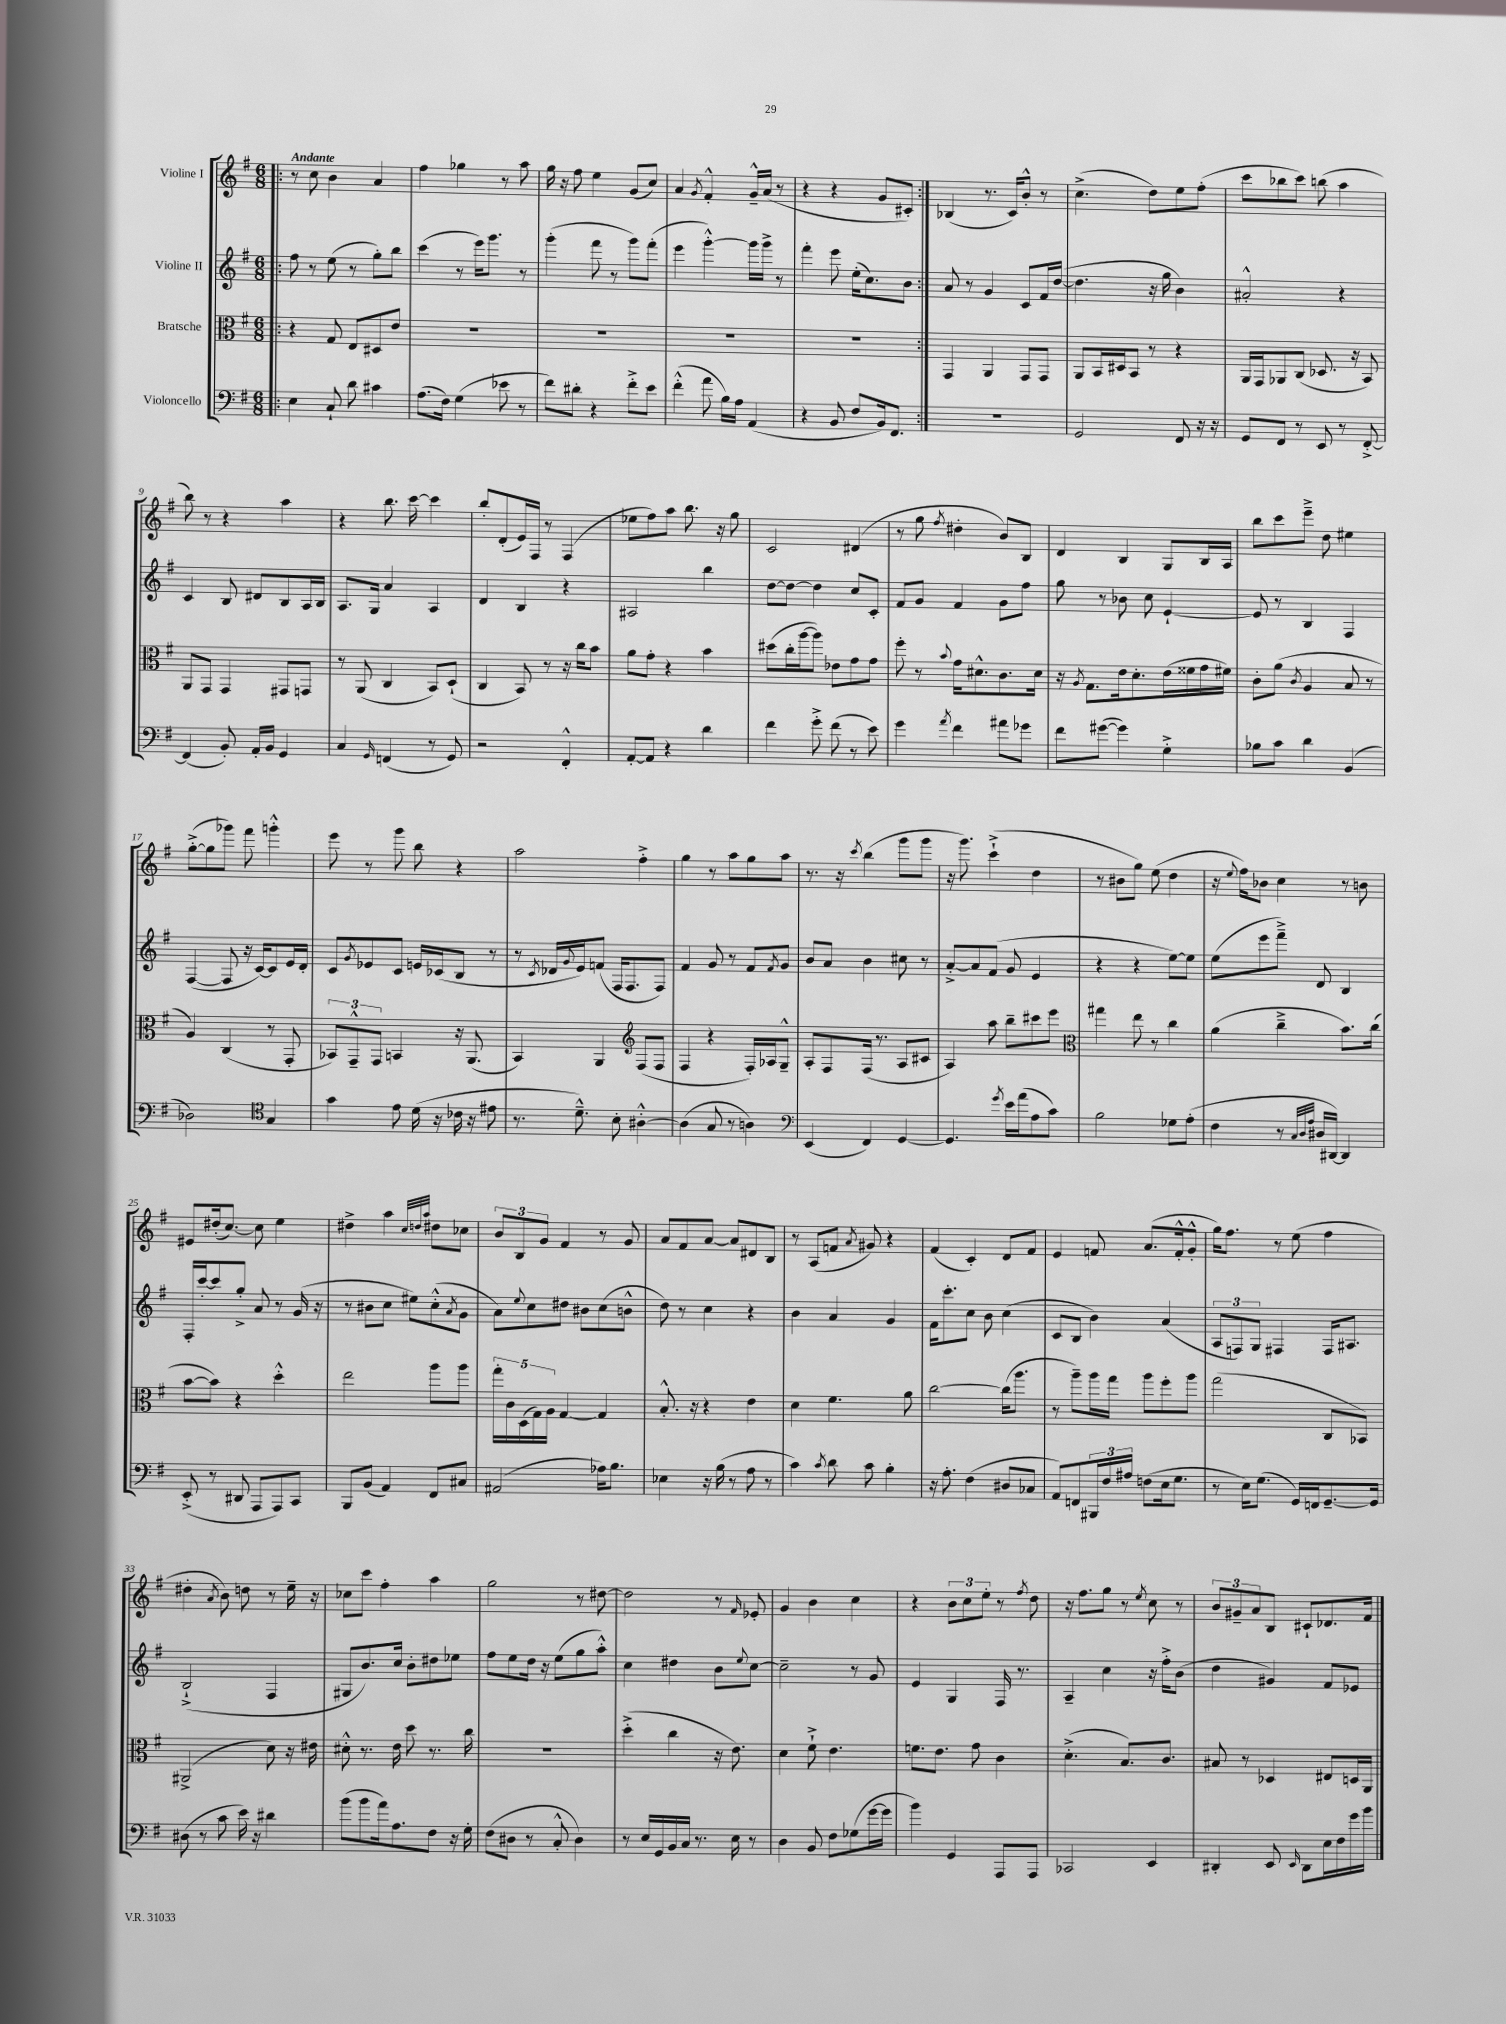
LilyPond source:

<<
\new StaffGroup <<
\new Staff = "s0" \with { instrumentName = "Violine I" } {
    \clef treble \key g \major \numericTimeSignature \time 6/8 \tempo "Andante"
    \repeat volta 2 { \bar ".|:" r8 c''8 b'4 a'4 |
    fis''4 ges''4 r8 a''8 |
    g''16 r16 fis''8 e''4 g'8( c''8) |
    a'4 \acciaccatura { g'8 } fis'4-.-^ g'16---^ a'16( r8 |
    r4 r4 g'8 cis'8-.) | }
    bes4( r8. c'16) b'8-.-^ r8 |
    c''4.->( d''8) e''8 fis''8-.( |
    c'''8 bes''8 c'''8) b''8( a''4 |
    b''8) r8 r4 a''4 |
    r4 b''8. c'''16~ c'''4 |
    b''8-. d'8-.( e'16) fis16 r8 fis4( |
    ees''8 fis''8) a''8 b''8. r16 g''8 |
    c'2 dis'4( |
    r8 g''8 \acciaccatura { fis''8 } dis''4-. b'8) b8 |
    d'4 b4 g8 b16 a16 |
    b''8 c'''8 e'''8---> d''8 eis''4 |
    g''8~-.->( g''8 ges'''8) fis'''8 g'''4-.-^ |
    e'''8 r8 g'''8 b''8 r4 |
    a''2 fis''4-.-> |
    g''4 r8 a''8 g''8 a''8 |
    r8. r16 \acciaccatura { c'''8 } b''4( g'''8 g'''8 |
    r16 g'''8.) c'''4-!->( d''4 |
    r8 bis'8 g''8) e''8( d''4 |
    r16 \appoggiatura { e''8 } fis''16) bes'8 c''4 r8 b'8 |
    eis'8 dis''16-.( c''8.~) c''8 e''4 |
    dis''4-> a''4 \grace { c''32 d''32 a''32 } dis''8 ces''8 |
    \tuplet 3/2 { b'8 b8 g'8 } fis'4 r8 g'8 |
    a'8 fis'8 a'8~ a'8 dis'8 b8 |
    r8 a8( f'8 \acciaccatura { a'8 } gis'8) r4 |
    fis'4( c'4-.) d'8 fis'8 |
    e'4 f'8 a'8.( f'16-.-^ g'8-.-^ |
    g''16) fis''8. r8 e''8( fis''4 |
    dis''4-. \acciaccatura { a'8 } b'8) d''8 r8 e''16-- r16 |
    ces''8 c'''8 fis''4-. a''4 |
    g''2 r8 dis''8~ |
    dis''2 r8 \grace { fis'16 } ees'8-. |
    g'4 b'4 c''4 |
    r4 \tuplet 3/2 { b'8 c''8 e''8-. } r8 \acciaccatura { fis''8 } d''8 |
    r16 fis''8. g''8 r8 \acciaccatura { e''8 } c''8 r8 |
    \tuplet 3/2 { b'8 gis'8-- a'8 } b8 cis'8-! des'8. fis'16 \bar "|." |
}
\new Staff = "s1" \with { instrumentName = "Violine II" } {
    \clef treble \key g \major \numericTimeSignature \time 6/8
    \repeat volta 2 { \bar ".|:" fis''8 r8 e''8( r8 g''8-.) b''8 |
    c'''4( r8 e'''16) g'''8. r8 |
    g'''4-.( fis'''8 r8 g'''8) fis'''8-.( |
    e'''4 g'''4~-.-^) g'''16 g'''16-> r8 |
    fis'''4-. e'''8 e''16-.( c''8.) b'8 | }
    a'8 r8 g'4 c'8 fis'16 d''16~( |
    d''4. r16 g''16 b'4) |
    ais'2-.-^ r4 |
    c'4 b8 dis'8 b8 a16 b16 |
    a8. g16 a'4 a4 |
    d'4 b4 r4 |
    ais2 b''4 |
    d''8~ d''8~ d''4 c''8 c'8-. |
    fis'8 g'8 fis'4 g'8 fis''8 |
    g''8 r8 bes'8 c''8 e'4~-! |
    e'8 r8 b4 fis4 |
    fis4~( fis8 r16 c'16~) c'8 e'16 d'16-. |
    c'8 \acciaccatura { g'8 } ees'8 c'8 e'16 ces'16( b8 r8 |
    r8 \acciaccatura { c'8 } des'16 \appoggiatura { g'8 } e'16) f'8( fis16 fis8. fis8) |
    fis'4 g'8 r8 fis'8 \acciaccatura { fis'8 } g'8 |
    b'8 a'8 b'4 cis''8 r8 |
    a'8~-.-> a'8 fis'8( g'8 e'4 |
    r4 r4 e''8~) e''8 |
    e''8( e'''8 fis'''8--->) d'8 b4 |
    fis16-. c'''16~-. c'''8 g''8-.-> a'8 r8 g'16( r16 |
    r8 bis'8 c''8 eis''8) c''8-.-^( \acciaccatura { a'8 } g'8 |
    a'8) \appoggiatura { e''8 } c''8 dis''8 bis'8 c''8( b'8-^ |
    d''8) r8 c''4 r4 |
    b'4 a'4 g'4 |
    fis'16 c'''8.-. c''8 b'8 c''4( |
    c'8 b8 b'4) a'4( |
    \tuplet 3/2 { a8 f8) g8 } fis4 fis16 ais8. |
    b2-!->( fis4 |
    gis8 b'8.) c''16 b'8-. dis''8 ees''8 |
    fis''8 e''8 d''16 r16 e''8( g''8 a''8-.-^) |
    c''4 dis''4 b'8 \appoggiatura { e''8 } c''8~ |
    c''2-- r8 g'8 |
    e'4 g4 fis16 r8. |
    a4-- c''4 r16 fis''16-.-> b'8( |
    d''4 gis'4) fis'8 ees'8 \bar "|." |
}
\new Staff = "s2" \with { instrumentName = "Bratsche" } {
    \clef alto \key g \major \numericTimeSignature \time 6/8
    \repeat volta 2 { \bar ".|:" r4 g8 e8 dis8 e'8 |
    R2. |
    R2. |
    R2. |
    R2. | }
    g,4 a,4 g,8 g,8 |
    a,8 b,16 dis16 b,8 r8 r4 |
    a,16 g,16 aes,8 c8( des8. r16 b,8) |
    a,8 g,8 g,4 gis,8 g,8 |
    r8 a,8( c4 b,8) d8-!( |
    c4 b,8) r8 r16 c''16 b'8 |
    a'8 g'8-. r4 b'4 |
    dis''8( c''16-. a''16~ a''8) ees'8 g'8 g'8 |
    fis''8-. r8 \appoggiatura { b'8 } g'16 dis'8.-^ c'8. dis'16 |
    r16 \acciaccatura { a8 } g8. e'16 d'8.-. e'16( fisis'16 g'16 fis'16) |
    c'8-. a'8( \acciaccatura { c'8 } a4 b8 r8 |
    a4) c4( r8 g,8-. |
    \tuplet 3/2 { bes,8) g,8---^ g,8 } b,4 r16 a,8.( |
    b,4) a,4 \clef treble fis8( fis8 |
    fis4 r4 fis16-.) aes16 g8---^ |
    a8-. fis8 fis16( r8. a8 cis'8 |
    a4) a''8 b''8-- cis'''8 e'''8 |
    \clef alto gis''4 e''8 r8 c''4 |
    a'4( c''4---> b'8.) c''16( |
    b'8~ b'8) r4 d''4-.-^ |
    e''2 a''8 a''8 |
    \tuplet 5/4 { g''16-. c'16 d16( g16) a16 } g4~ g4 |
    b8.-.-^ r16 r4 e'4 |
    d'4 fis'4. a'8 |
    c''2~ c''16( a''8. |
    r8 a''8--) a''16 g''16 a''8 fis''8-. a''8 |
    g''2( c8 bes,8) |
    ais,2->( d'8) r16 eis'16 |
    dis'8-.-^ r8. e'16 d''8 r8. c''16 |
    R2. |
    d''4-.->( c''4 r16 e'8.) |
    d'4 fis'8-!-> e'4. |
    f'8. e'8. g'8 c'4 |
    d'4.-.->( b8.) c'8. |
    bis8 r8 des4 eis8 d16 a,16 \bar "|." |
}
\new Staff = "s3" \with { instrumentName = "Violoncello" } {
    \clef bass \key g \major \numericTimeSignature \time 6/8
    \repeat volta 2 { \bar ".|:" e4 c8-! d'8 cis'4 |
    a8.( fis16) g4( ees'8 r8 |
    fis'8) dis'8-. r4 fis'8-.-> e'8 |
    fis'4-.-^( a'8 b16) a16 a,4( |
    r4 b,8 fis8 b,16) fis,8. | }
    R2. |
    g,2 fis,8 r16 r16 |
    g,8 fis,8 r8 e,8 r8 fis,8~-.-> |
    fis,4( b,8-.) a,16-. b,16 g,4 |
    c4 \grace { g,16 } f,4( r8 g,8) |
    r2 fis,4-.-^ |
    a,8~-. a,8 r4 d'4 |
    fis'4 g'8-.-> fis'8( r8 e'8) |
    g'4 \acciaccatura { a'8 } fis'4 ais'8 ges'8 |
    fis'8 gis'8~( gis'4) g4-.-> |
    bes8 c'8 d'4 b,4( |
    des2) \clef tenor g4 |
    g'4 e'8 d'16( r16 ces'16 r16 eis'8 |
    r8. d'8.---^) b8-. ais4~-.-^ |
    ais4( g8 r8 a4) |
    \clef bass e,4( fis,4) g,4~ |
    g,4. \acciaccatura { g'8 } e'16 a'16( a8 c'8) |
    b2 ges8 a8-.( |
    fis4 r8 \grace { c32 d32 a32 } dis16 dis,16~) dis,4 |
    e,8-.->( r8 dis,8 a,,8 a,,8) c,8 |
    b,,8 b,8( a,4) fis,8 cis8 |
    ais,2( aes16) b8. |
    ees4 r16 b16( r8 a8 r8 |
    c'4) \acciaccatura { c'8 } d'8 c'8 b4-. |
    r16 a8.-. fis4( dis8 ces8 |
    a,8) f,8 \tuplet 3/2 { bis,,16 fis16 ais16 } f8( e16 g8. |
    r8 e16) g8.( g,16) f,16 g,8.~-- g,16 |
    dis8( r8 c'8 e'16) r16 dis'4 |
    b'8( b'8 a'16) a8. fis8 r16 g16-. |
    fis8( dis8 r8 c8-.-^ dis4) |
    r8 e16 g,16 b,16 c16 r8. e16 r8 |
    d4 b,8 fis8 ges8( g'16~ g'16 |
    b'4) g,4 a,,8 a,,8 |
    ces,2 e,4 |
    dis,4-. e,8 \grace { e,16 } dis,8 e16 fis16 g'16 b'16 \bar "|." |
}
>>
>>
